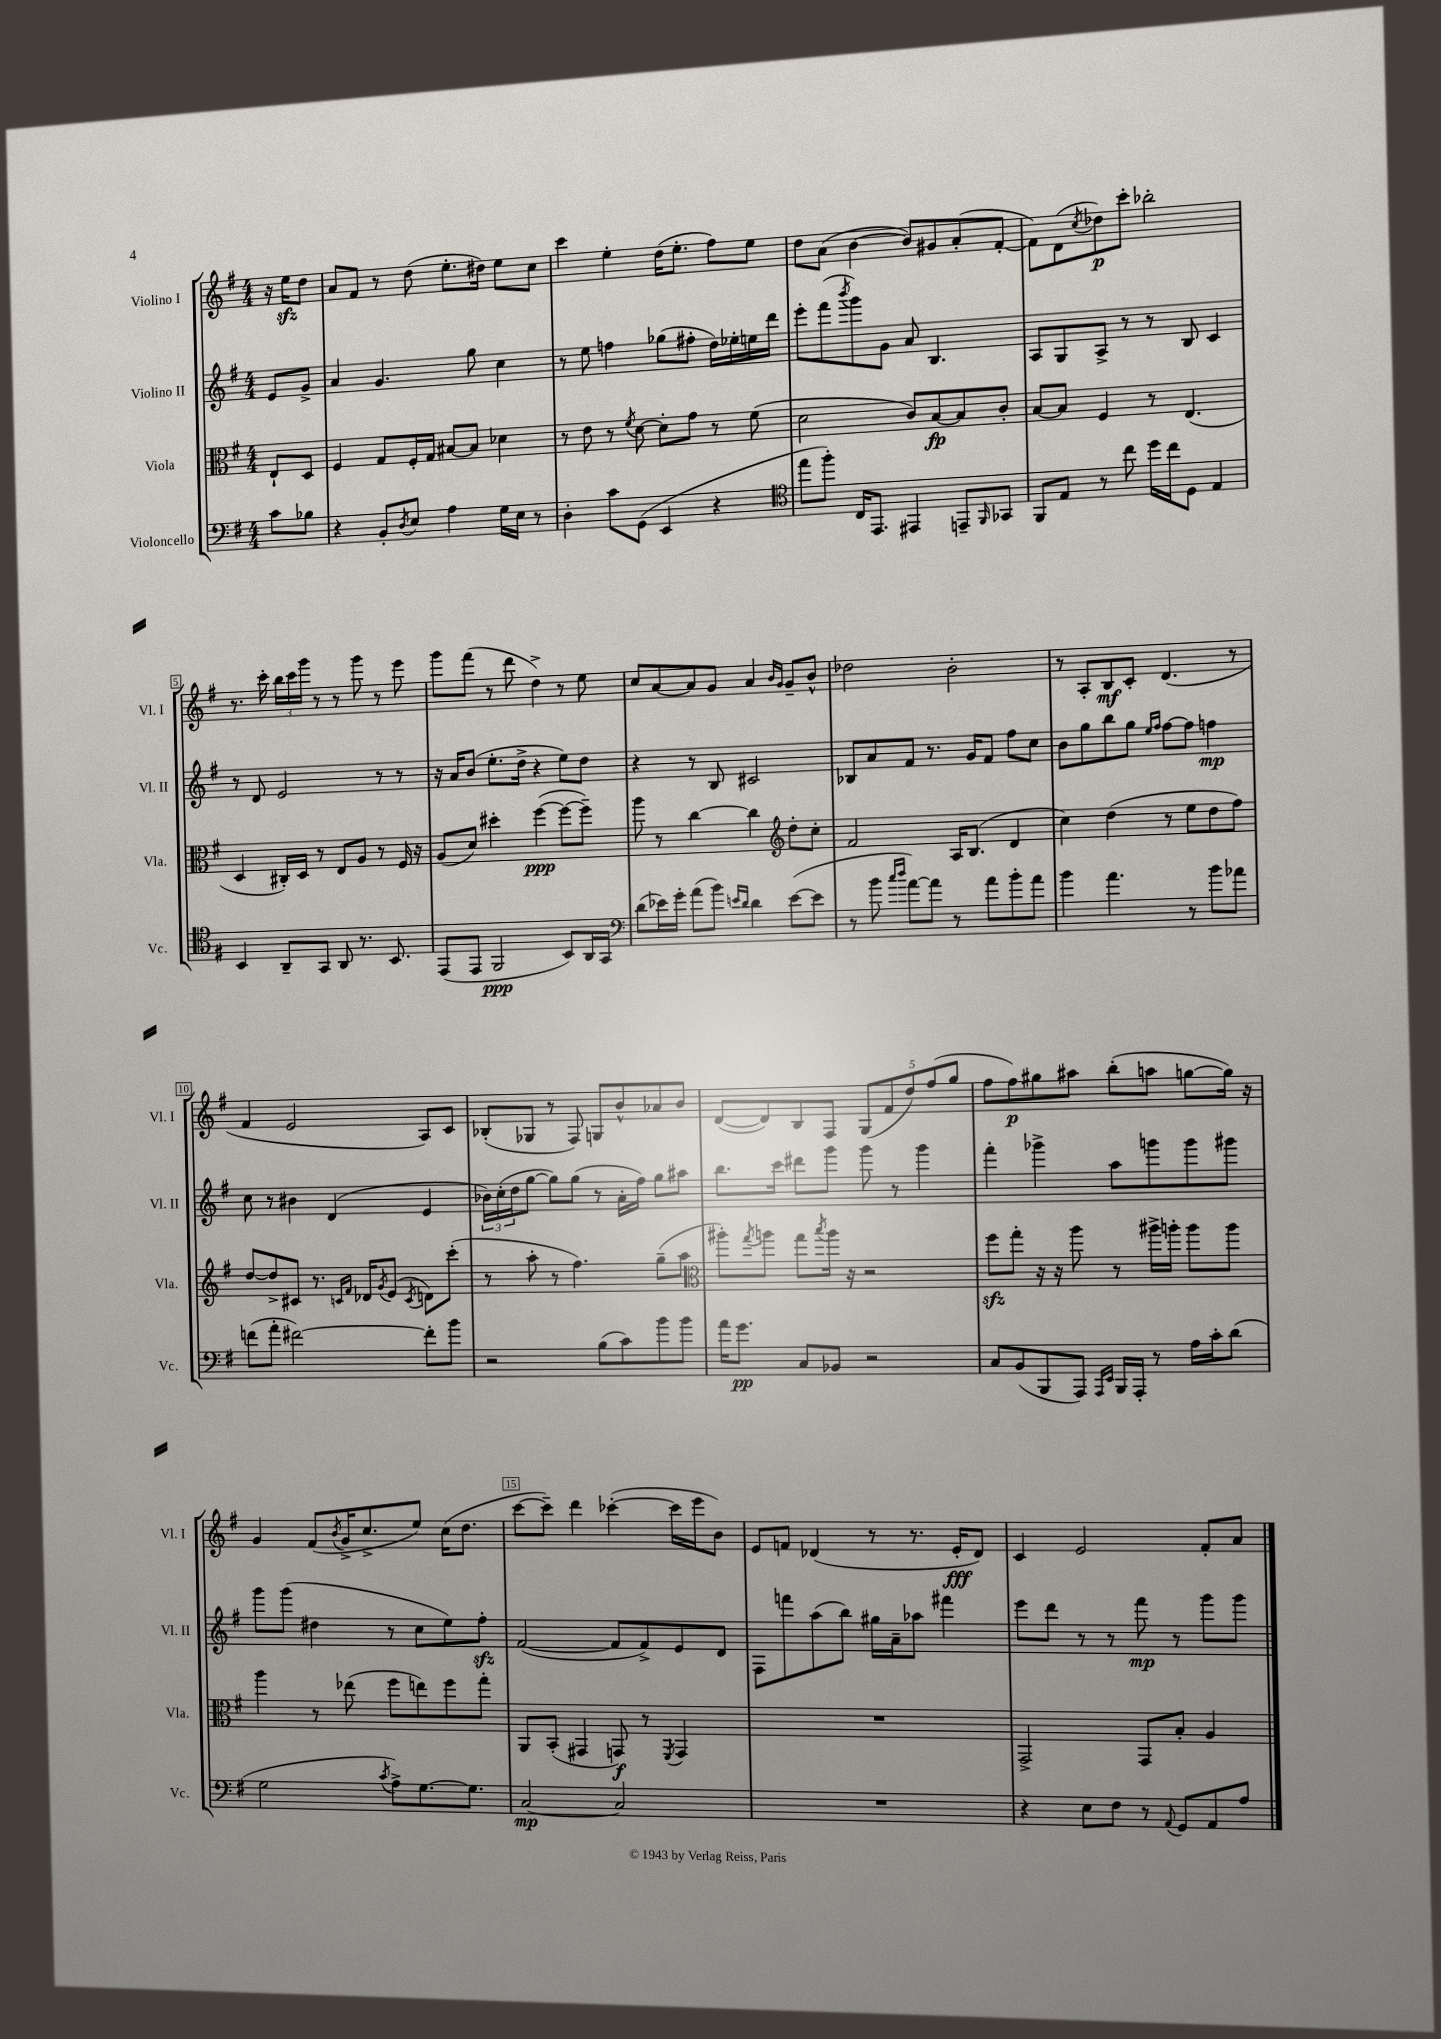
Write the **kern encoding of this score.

**kern	**kern	**kern	**kern
*staff4	*staff3	*staff2	*staff1
*clefF4	*clefC3	*clefG2	*clefG2
*k[f#]	*k[f#]	*k[f#]	*k[f#]
*M4/4	*M4/4	*M4/4	*M4/4
8c\L	8E`/L	8e/L	16r
.	.	.	16ee\LK
8B-\J	8D/J	8g^/J	8dd\J
=	=	=	=
4r	4F#/	4a/	8a/L
.	.	.	8f#/J
8BB'/L	8G/L	4.g/	8r
8qD/	.	.	.
8E/J	16F#'/L	.	(8dd\
.	16G/JJ	.	.
4A\	[8B#/L	.	8.ee'\L
.	8B#/]J	8gg\	.
.	.	.	16dd#\Jk)
16G\LL	4d-\	4cc\	8ee\L
16E\JJ	.	.	.
8r	.	.	8cc\J
=	=	=	=
4D'\	8r	8r	4ccc\
.	8e\	8ee\	.
8c\L	8r	4ff\	4ee'\
.	8qf#/	.	.
(8GG\J	[8d\	.	.
4EE/	8d'\]L	(8gg-\L	(16dd\LK
.	.	.	8.ee'\J
.	8g\J	8ff#'\J	.
4r	8r	16dd\LL)	8ff#\L)
.	.	16ee-'\	.
.	(8f#\	16ee\	8ee\J
.	.	16ddd\JJ	.
=	=	=	=
*clefC4	*	*	*
8ee\L	2d\	8eee'\L	8dd\L
8ff#'\J)	.	(8fff#\	(8a\J
.	.	8qbbb/	.
16C/LK	.	8ggg\)	[4b\
8.EE/J	.	.	.
.	.	8g\J	.
4EE#/	8c/L)	8a/	8b/]L)
.	[8B/	4.B/	8g#/
8EE~/L	8B/]	.	(8a'/
16qqFF#/	.	.	.
8GG-/J	8c'/J	.	[8f#'/J
=	=	=	=
8FF#/L	[8B/L	8A/L	8f#\]L)
8E/J	8B/]J	8G/	(8d\
.	.	.	8qcc/
8r	4F#/	8A^/J	8dd-\)
8cc\	.	8r	8ccc'\J
16dd\LL	8r	8r	2bb-'\
16cc\J	.	.	.
8D\J	(4.E/	8B/	.
4E/	.	4c/	.
=	=	=	=
4BB/	4D/	8r	8.r
.	.	8d/	.
.	.	.	16ccc'\
8AA~/L	16C#'/LL)	2e/	24bb\LL
.	.	.	24ccc\
.	16D/JJ	.	.
.	.	.	24ggg\JJ
8GG/J	8r	.	8r
8AA/	8E/L	.	8r
8.r	8A/J	.	8ggg\
.	8r	8r	8r
8.BB/	.	.	.
.	16F#/	8r	8eee\
.	16r	.	.
=	=	=	=
(8EE/L	(8A/L	16r	8ggg\L
.	.	16a/LK	.
8EE/J	8d/J)	(8b/J	(8fff#\J
2FF#/	4dd#'\	8.ee'\L	8r
.	.	.	8ddd\
.	.	16dd^\Jk	.
.	([4ff#\	4r	4dd^\)
8BB/L)	8ff#\_L	8ee\L)	8r
16AA/L	8ff#~\]J)	8dd\J	8ee\
16GG/JJ	.	.	.
=	=	=	=
*clefF4	*	*	*
(8d\L	8aa\	4r	8cc/L
16e-\L)	8r	.	[8a/
16g'\JJ	.	.	.
(8a\L	[4cc\	8r	8a/]
8b\J)	.	8B/	8g/J
16qqe/LL	.	.	.
16qqd/JJ	.	.	.
4d\	4cc\]	2c#/	4a/
*	*clefG2	*	*
.	.	.	16qqb/LL
.	.	.	16qqg/JJ
([8e\L	8dd'\L	.	8g~/L
8e\]J	8cc'\J	.	8b^^/J
=	=	=	=
8r	2f#/	8B-/L	2dd-\
8b\	.	8a/	.
16qqcc/LL	.	.	.
16qqdd/JJ	.	.	.
[8a\L)	.	8f#/J	.
8a\]J	.	8.r	.
8r	16A/LK	.	2b'\
.	(8.B/J	16g/LK	.
8a\L	.	8f#/J	.
8b'\	4d/	8ff#\L	.
8a\J	.	8cc\J	.
=	=	=	=
4b\	4cc\)	8b\L	8r
.	.	8gg\	8A'/L
4.a\	(4dd\	8bb\	8B/
.	.	8gg\J	8c'/J
.	.	16qqee/LL	.
.	.	16qqff#/JJ	.
.	8r	[8ff#\L	(4.d/
8r	8ee\L	8ff#\]J	.
8b\L	8dd\	4ff\	.
8a-\J	8ff#\J)	.	8r
=	=	=	=
(8f\L	[8dd/L	8cc\	4f#/
8a'\J	8dd^/]	8r	.
[2f#\)	8c#/J	4b#\	2e/
.	8.r	.	.
.	.	(4d/	.
.	16qqc/LL	.	.
.	16qqf#/JJ	.	.
.	16d-/LK	.	.
.	8qg/	.	.
.	(8e/J	.	.
.	8qc/	.	.
8f#'\]L	8d\L)	4e/	8A/L)
8b\J	(8ccc'\J	.	8c/J
=	=	=	=
2r	8r	24b-\LL)	(8B-'/L
.	.	(24cc'\	.
.	.	24dd\J	.
.	8aa'\	[8gg\J	8G-/J
.	8r	8gg\]L)	8r
.	4.ff#\)	(8gg\J	8F#/)
(8B\L	.	8r	8G/L
8c\)	.	16a'\LL	8b^^/
.	.	16ff#\JJ)	.
8b\	(8gg~\L	8gg\L	8a-/
8b\J	8aa\J	8aa#\J	8b/J
=	=	=	=
*	*clefC3	*	*
16a\LK	8aa#'\L)	8.bb\L	([8d/L
8.g\J	.	.	.
.	8qgg/	.	.
.	8aa\J	.	8d/])
.	.	16ccc\Jk	.
8C/L	8gg\L	8ddd#\L	8B/
.	8qbb/	.	.
8BB-/J	16aa\Jk	8ggg\J	8F#/J
.	16r	.	.
2r	2r	8ggg\	(10G/L
.	.	.	10f#/
.	.	8r	.
.	.	.	10dd/)
.	.	4ggg\	.
.	.	.	(10ff#/
.	.	.	10gg/J
=	=	=	=
8C/L	8ff#\L	4fff#'\	8ff#\L
(8BB/	8gg'\J	.	8ff#\)
8BBB/	16r	4ggg-^\	8gg#\
.	16r	.	.
8AAA/J)	8aa\	.	8aa#\J
16qqAAA/LL	.	.	.
16qqEE/JJ	.	.	.
16BBB/LL	8r	8aa\L	(8bb'\L
16AAA'/JJ	.	.	.
8r	16aa#^\LL	8ggg\	8aa\J
.	16aa'\JJ	.	.
16A\LL	8aa\L	8ggg\	[8gg\L
16c'\J	.	.	.
(8d\J	8aa\J	8ggg#\J	16gg\]Jk)
.	.	.	16r
=	=	=	=
2G\	4aa\	8ggg\L	4g/
.	.	(8ggg\J	.
.	8r	4dd#\	(8f#/L
.	.	.	8qb/
.	(8ee-\	.	16g^/K
.	.	.	8.cc^/
8qc/	.	.	.
8A^\L)	8ff#\L	8r	.
[8.G\	8ee\)	8cc\L	8ee/J)
.	8ff#\	8ee\)	(16cc\LK
8.G\]J	.	.	8.dd\J
.	8gg'\J	8ff#'\J	.
=	=	=	=
[2C/	8AA/L	([2f#/	[8ccc\L
.	(8BB'/J	.	8ccc~\]J)
.	4GG#/	.	4ddd\
2C/]	8GG/)	8f#/]L	([4ccc-'\
.	8r	8f#^/)	.
.	8qFF#/	.	.
.	4GG/	8e/	16ccc-\]LL
.	.	.	16eee\J
.	.	8d/J	8b\J)
=	=	=	=
1r	1r	8F#\L	8e/L
.	.	8fff\	8f/J
.	.	(8aa\	(4d-/
.	.	8bb\J)	.
.	.	16gg#\LL	8r
.	.	16a~\J	.
.	.	8aa-\J	8.r
.	.	4fff#\	.
.	.	.	16e'/LK
.	.	.	8d-/J)
=	=	=	=
4r	2GG^/	8eee\L	4c/
.	.	8ddd\J	.
8E\L	.	8r	2e/
8F#\J	.	8r	.
8r	8GG/L	8fff#\	.
8qqAA/	.	.	.
8GG/L	8B'/J	8r	.
8AA/	4A/	8ggg\L	8f#'/L
8A/J	.	8ggg\J	8a/J
==	==	==	==
*-	*-	*-	*-
